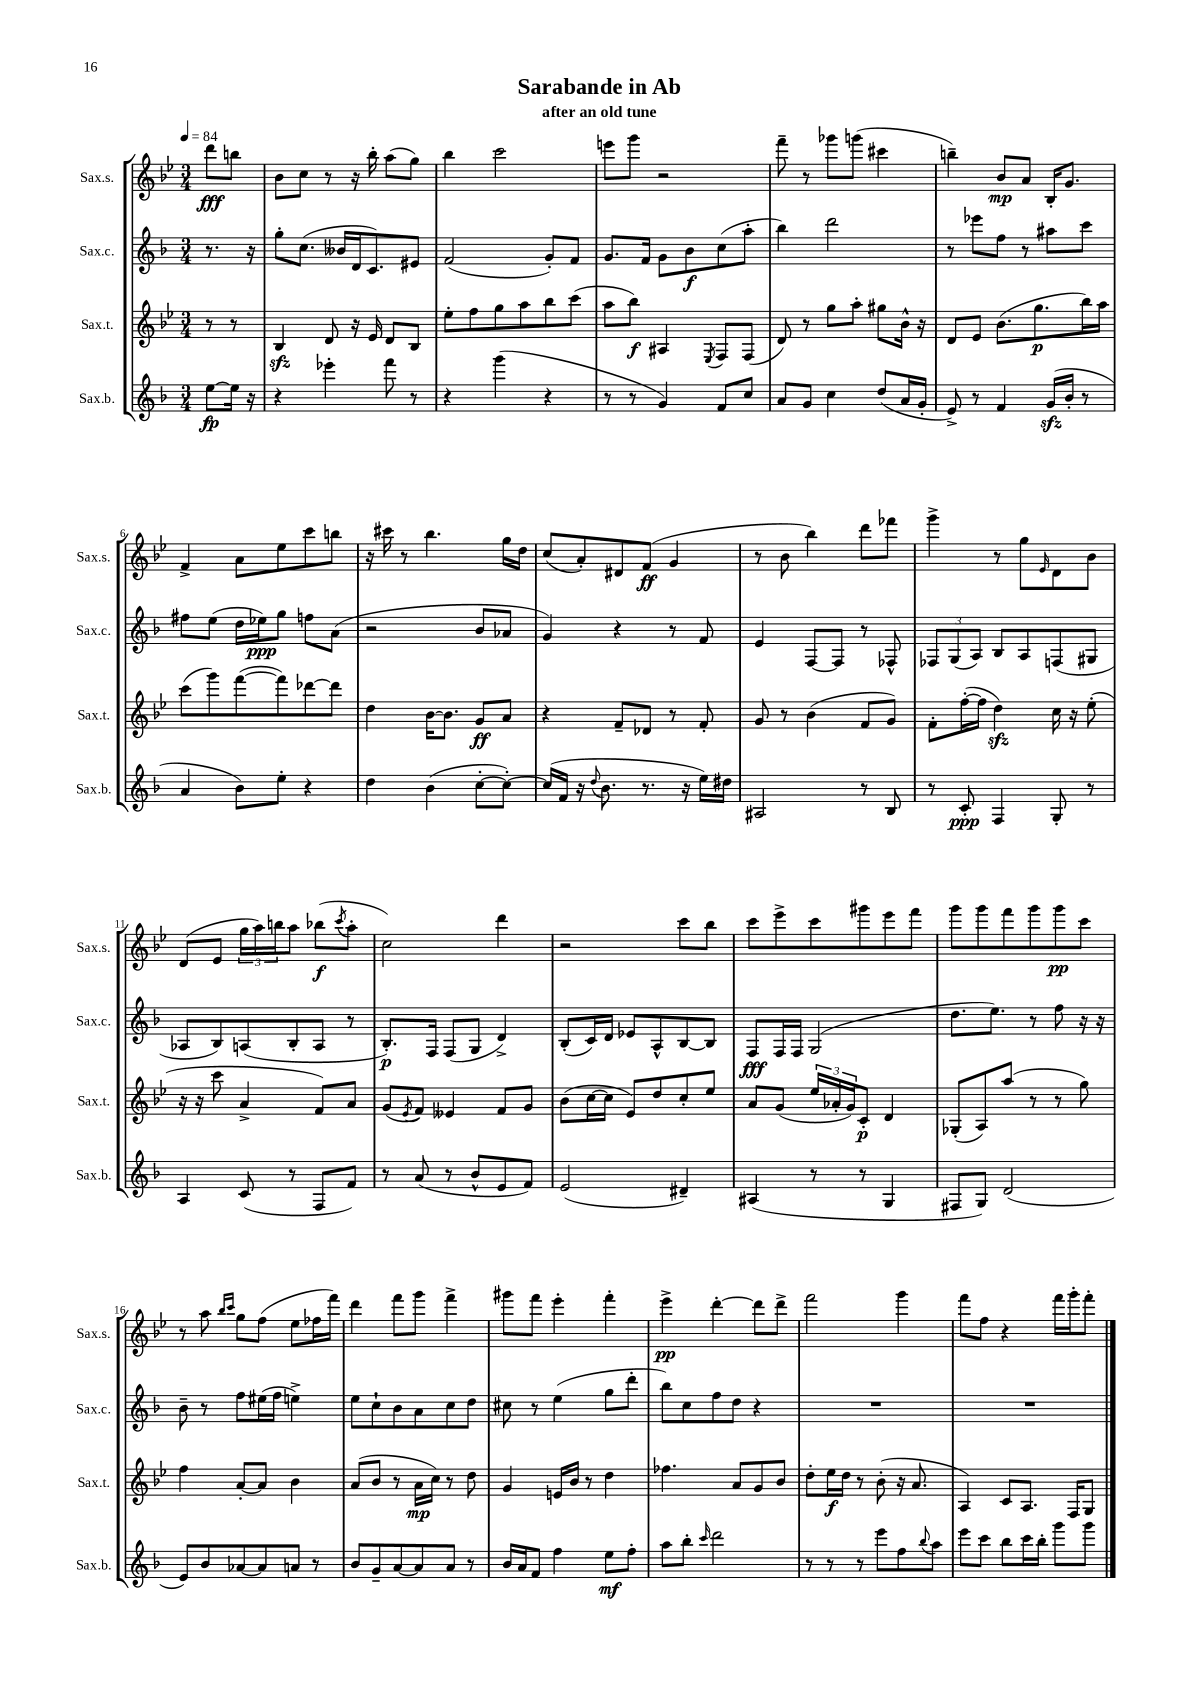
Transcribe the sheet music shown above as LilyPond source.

\header { title = "Sarabande in Ab" subtitle = "after an old tune" }
<<
\new StaffGroup <<
\new Staff = "s0" \with { instrumentName = "Sax.s." shortInstrumentName = "Sax.s." } {
    \clef treble \key bes \major \numericTimeSignature \time 3/4 \partial 4 \tempo 4 = 84
    d'''8\fff b''8 |
    bes'8 c''8 r8 r16 bes''16-. a''8( g''8) |
    bes''4 c'''2 |
    e'''8 g'''8 r2 |
    f'''8-- r8 ges'''8 g'''8( cis'''4 |
    b''4--) bes'8\mp a'8 bes16-. g'8. |
    f'4-> a'8 ees''8 c'''8 b''8 |
    r16 cis'''16 r8 bes''4. g''16 d''16 |
    c''8( a'8-.) dis'8 f'8\ff( g'4 |
    r8 bes'8 bes''4) d'''8 fes'''8 |
    g'''4-> r8 g''8 \grace { ees'16 } d'8 bes'8 |
    d'8( ees'8 \tuplet 3/2 { g''16 a''16) b''16 } a''8 bes''8\f( \acciaccatura { c'''8 } a''8-. |
    c''2) d'''4 |
    r2 c'''8 bes''8 |
    c'''8 ees'''8-> c'''8 gis'''8 ees'''8 f'''8 |
    g'''8 g'''8 f'''8 g'''8 g'''8\pp c'''8 |
    r8 a''8 \grace { bes''16 c'''16 } g''8 f''8( ees''8 fes''16 f'''16) |
    d'''4 f'''8 g'''8 f'''4-> |
    gis'''8 f'''8 ees'''4-. f'''4-. |
    ees'''4->\pp d'''4~-. d'''8 d'''8-> |
    f'''2 g'''4 |
    f'''8 f''8 r4 f'''16 g'''16-. f'''8-. \bar "|." |
}
\new Staff = "s1" \with { instrumentName = "Sax.c." shortInstrumentName = "Sax.c." } {
    \clef treble \key f \major \numericTimeSignature \time 3/4 \partial 4
    r8. r16 |
    g''8-. c''8.( beses'16 d'16 c'8.) eis'8 |
    f'2( g'8-.) f'8 |
    g'8. f'16 g'8 bes'8\f c''8( a''8-. |
    bes''4) d'''2 |
    r8 ees'''8 f''8 r8 ais''8 c'''8 |
    fis''8 e''8( d''16 ees''16\ppp) g''8 f''8 a'8( |
    r2 bes'8 aes'8 |
    g'4) r4 r8 f'8 |
    e'4 f8~ f8 r8 fes8-^ |
    \tuplet 3/2 { fes8 g8( a8) } bes8 a8 f8( gis8 |
    aes8 bes8) a8( bes8-. a8 r8 |
    bes8.-.\p) f16 f8( g8 d'4->) |
    bes8-.( c'16) d'16 ees'8 a8-^ bes8~ bes8 |
    f8\fff f16 f16 g2( |
    d''8. e''8.) r8 f''8 r16 r16 |
    bes'8-- r8 f''8 eis''16( f''16 e''4->) |
    e''8 c''8-! bes'8 a'8 c''8 d''8 |
    cis''8 r8 e''4( g''8 d'''8-. |
    bes''8) c''8 f''8 d''8 r4 |
    R2. |
    R2. \bar "|." |
}
\new Staff = "s2" \with { instrumentName = "Sax.t." shortInstrumentName = "Sax.t." } {
    \clef treble \key bes \major \numericTimeSignature \time 3/4 \partial 4
    r8 r8 |
    bes4\sfz d'8 r16 ees'16 d'8 bes8 |
    ees''8-. f''8 g''8 a''8 bes''8 c'''8( |
    a''8 bes''8\f) ais4 \acciaccatura { ees8 } f8 f8( |
    d'8) r8 g''8 a''8-. gis''8 bes'16-^ r16 |
    d'8 ees'8 bes'8.( g''8.\p bes''16) a''16 |
    c'''8( g'''8) f'''8~( f'''8) des'''8~ des'''8 |
    d''4 bes'16~ bes'8. g'8\ff a'8 |
    r4 f'8-- des'8 r8 f'8-. |
    g'8 r8 bes'4( f'8 g'8) |
    f'8-. f''16~-.( f''16 d''4\sfz) c''16 r16 ees''8-.( |
    r16 r16 c'''8 a'4-> f'8) a'8 |
    g'8( \acciaccatura { ees'8 } f'8) eeses'4 f'8 g'8 |
    bes'8( c''16~ c''16 ees'8) d''8 c''8-. ees''8 |
    a'8 g'8( \tuplet 3/2 { ees''16 aes'16-. g'16) } c'8-.\p d'4 |
    ges8-.( a8) a''8( r8 r8 g''8) |
    f''4 a'8~-. a'8 bes'4 |
    a'8( bes'8 r8 a'16\mp c''16) r8 d''8 |
    g'4 e'16 bes'16 r8 d''4 |
    fes''4. a'8 g'8 bes'8 |
    d''8-. ees''16\f d''16 r8 bes'8-.( r16 a'8. |
    a4) c'8 a8. f16 g8 \bar "|." |
}
\new Staff = "s3" \with { instrumentName = "Sax.b." shortInstrumentName = "Sax.b." } {
    \clef treble \key f \major \numericTimeSignature \time 3/4 \partial 4
    e''8~\fp e''16 r16 |
    r4 ees'''4-. f'''8 r8 |
    r4 g'''4( r4 |
    r8 r8 g'4) f'8 c''8 |
    a'8 g'8 c''4 d''8( a'16 g'16-. |
    e'8->) r8 f'4 g'16\sfz( bes'16-. r8 |
    a'4 bes'8) e''8-. r4 |
    d''4 bes'4( c''8~-. c''8~-.) |
    c''16( f'16 r16 \appoggiatura { d''8 } bes'8. r8. r16 e''16) dis''16 |
    ais2 r8 bes8 |
    r8 c'8-.\ppp f4 g8-. r8 |
    a4 c'8( r8 f8 f'8) |
    r8 a'8( r8 bes'8-^ e'8 f'8) |
    e'2( dis'4--) |
    ais4( r8 r8 g4 |
    fis8 g8) d'2( |
    e'8) bes'8 aes'8~ aes'8 a'8 r8 |
    bes'8 g'8-- a'8~ a'8 a'8 r8 |
    bes'16 a'16 f'8 f''4 e''8\mf f''8-. |
    a''8 bes''8-. \grace { c'''16 } d'''2 |
    r8 r8 r8 e'''8 f''8 \appoggiatura { bes''8 } a''8 |
    e'''8 c'''8 bes''8 c'''16 bes''16-. g'''8 g'''8 \bar "|." |
}
>>
>>
